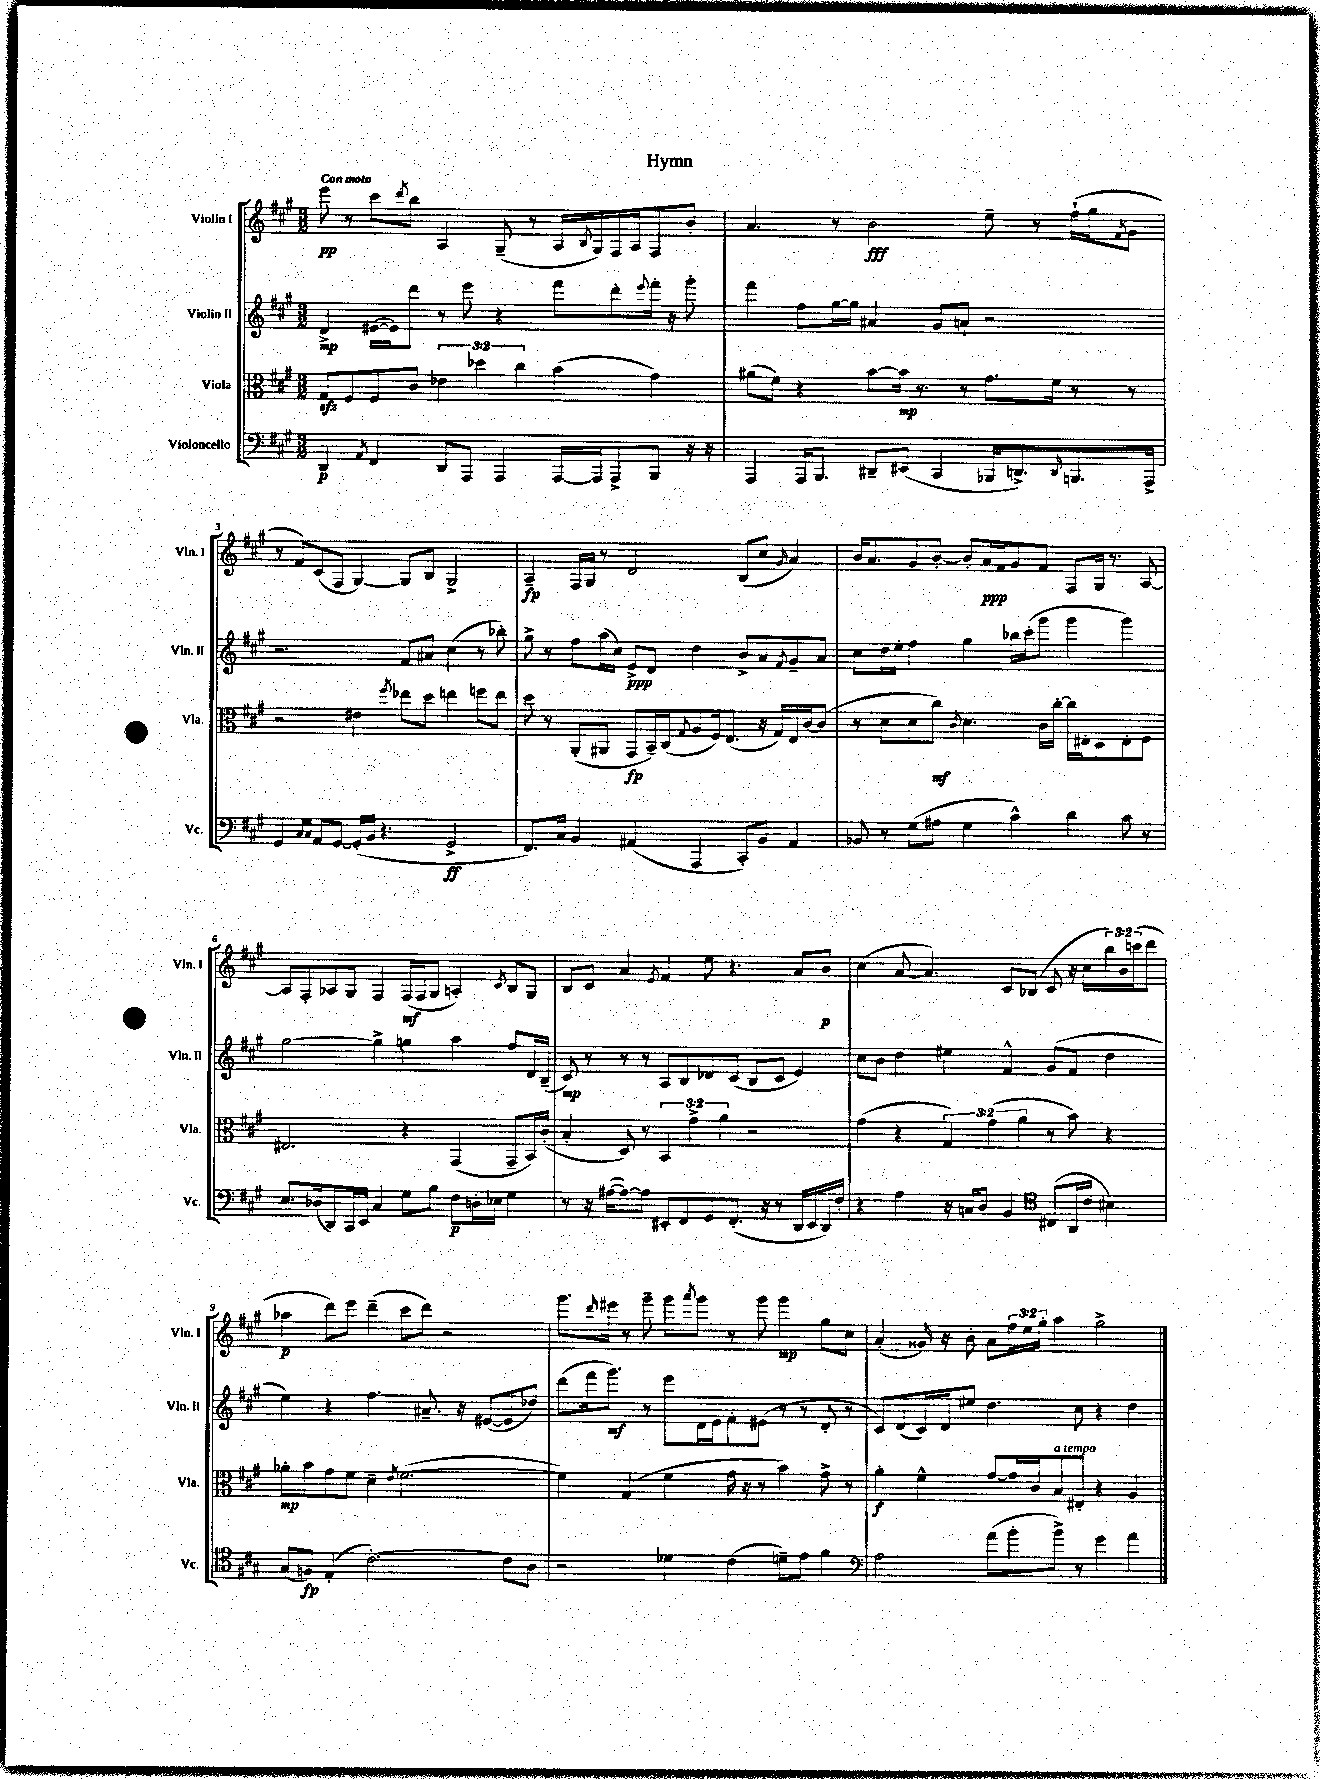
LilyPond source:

\header { title = "Hymn" }
<<
\new StaffGroup <<
\new Staff = "s0" \with { instrumentName = "Violin I" shortInstrumentName = "Vln. I" } {
    \clef treble \key a \major \numericTimeSignature \time 3/2 \override Staff.TupletNumber.text = #tuplet-number::calc-fraction-text \tempo "Con moto"
    e'''8\pp r8 cis'''8 \acciaccatura { d'''8 } b''8 a4 gis8--( r8 a16 \acciaccatura { b8 } gis16) fis16 a16 fis8 b'8-. |
    a'4. r8 b'2\fff e''8-- r8 fis''16-!( gis''16 \acciaccatura { fis'8 } gis'8 |
    r8 fis'8) cis'8( fis8 gis4~) gis8 b8 gis2-> |
    a4--\fp fis16 gis16 r8 d'2 b8( cis''8 \grace { gis'16 } a'4) |
    b'16 a'8. gis'8 b'8~-. b'8-. a'16\ppp fis'16 gis'8 fis'8 fis8 gis16 r8. a8~ |
    a8 fis8-. aes8 gis8 fis4 fis16\mf( fis16 gis8 a4-.) \acciaccatura { cis'8 } b8 gis8 |
    b8 cis'8 a'4 \acciaccatura { e'8 } fis'4 e''8 r4. a'8 b'8\p |
    cis''4( a'8~ a'4.) cis'8 bes8( cis'8 r16 cis''16 \tuplet 3/2 { b''16) b'16 c'''16( } d'''8 |
    aes''4\p d'''8) e'''8 d'''4--( cis'''8 d'''8) r2 |
    gis'''8. \grace { d'''16 } eis'''16 r8 gis'''8-- gis'''8 \acciaccatura { a'''8 } gis'''8 r8 gis'''8 gis'''4\mp gis''8 cis''8 |
    a'4-.( gisis'16) r16 b'8-. a'8 \tuplet 3/2 { fis''16 e''16 gis''16-. } a''4 gis''2-> \bar "|." |
}
\new Staff = "s1" \with { instrumentName = "Violin II" shortInstrumentName = "Vln. II" } {
    \clef treble \key a \major \numericTimeSignature \time 3/2
    d'4->\mp eis'16~( eis'16) d'''8 r8 e'''8 r4 fis'''8 d'''8-. \appoggiatura { e'''8 } fis'''16-. r16 gis'''8-. |
    fis'''4 fis''8 gis''16~ gis''16 ais'4 gis'8 a'8-! r2 |
    r2. fis'8 ais'8 cis''4( r8 bes''8-.) |
    gis''8-> r8 fis''8 a''16( cis''16) e'8->\ppp d'8 d''4 b'8-> a'8 \acciaccatura { fis'8 } gis'8-- a'8 |
    cis''8 d''16 e''16-. fis''4 gis''4 bes''16 cis'''16-.( gis'''8 gis'''4 gis'''4) |
    gis''2~ gis''4-> g''4 a''4 fis''8 d'16 b16--( |
    cis'8\mp) r8 r8 r8 a8 b8 des'8 cis'8( b8 cis'8 e'4) |
    cis''8 b'8 d''4 eis''4 fis'4-^ gis'8( fis'8 d''4 |
    e''4) r4 fis''4. ais'8.-- r16 eis'8~( eis'8 des''8) |
    d'''8( fis'''16 gis'''8.\mf) r8 e'''8 d'16 e'16 fis'8-. eis'8( r8 r8 d'8-. r8 |
    cis'8) d'8( cis'16) d'16 eis''8 d''4. cis''8 r4 d''4 \bar "|." |
}
\new Staff = "s2" \with { instrumentName = "Viola" shortInstrumentName = "Vla." } {
    \clef alto \key a \major \numericTimeSignature \time 3/2 \override Staff.TupletNumber.text = #tuplet-number::calc-fraction-text
    gis8\sfz fis8 fis8 cis'8 \tuplet 3/2 { ees'4 des''4 cis''4 } b'4( gis'4) |
    ais'8( fis'8) r4 b'8~ b'16\mp r8. r8 gis'8. fis'16 r8 r8 |
    r2 eis'4 \acciaccatura { fis''8 } ees''8 d''8 e''4 f''8 e''8 |
    d''8 r8 a,8-.( ais,8 gis,8\fp b,16--) cis16( \acciaccatura { gis8 } a8 fis16) e8.( r16 gis16) e16 cis'16~ cis'8( |
    r8 d'8 d'8 cis''8\mf) \acciaccatura { cis'8 } d'4. cis'16 cis''16~-. cis''16 eis16-. d8 eis8-. fis8 |
    eis2. r4 gis,4( gis,8-- b,16) cis'16-.( |
    b4-. d8) r8 \tuplet 3/2 { b,4 gis'4-> a'4 } r2 |
    gis'4( r4 \tuplet 3/2 { gis4) gis'4( a'4 } r8 b'8) r4 |
    aes'8-.\mp b'8 gis'8 fis'8 d'4-- \acciaccatura { e'8 } fis'2.~( |
    fis'4) gis4( fis'4 gis'16 r16 r8 b'4) gis'8-> r8 |
    a'4-.\f fis'4-^ gis'8~ gis'16 cis'16 b8^\markup { \italic "a tempo" } eis8-. r4 a4 \bar "|." |
}
\new Staff = "s3" \with { instrumentName = "Violoncello" shortInstrumentName = "Vc." } {
    \clef bass \key a \major \numericTimeSignature \time 3/2
    d,4\p \acciaccatura { a,8 } fis,4 d,8 a,,8 a,,4 a,,16~ a,,16 a,,8-> b,,8 r16 r16 |
    a,,4 a,,16 b,,8. dis,8-- eis,8( cis,4 bes,,16 d,8.->) \grace { d,16 } b,,8. a,,16-> |
    gis,4 \grace { cis16 cis16 } a,8 gis,8~ gis,16-.( b,16 r4. gis,2->\ff |
    fis,8.) cis16 b,4 ais,4( a,,4 cis,8-.) b,8 ais,4 |
    bes,8 r8 gis8( ais8 gis4 cis'4-^) d'4 cis'8 r8 |
    e8. des16( d,8) cis,16 e,16 cis4 gis8 b8 fis8\p d16-. ees16 gis4 |
    r8 r16 ais16~( ais8~) ais8 eis,8-. fis,8 gis,8 fis,8.-.( r16 r8 d,16 eis,16 d,16) fis16-. |
    r4 a4 r16 c16 d8 b,4 \clef tenor cis8( a,16 cis'16 bis4) |
    gis8( f8\fp) e4-.( cis'2.~-.) cis'8 a8 |
    r2 des'4 cis'4( d'8--) e'8 fis'4 |
    \clef bass a2 a'8( b'8-. b'8->) r8 gis'4 a'4 \bar "|." |
}
>>
>>
